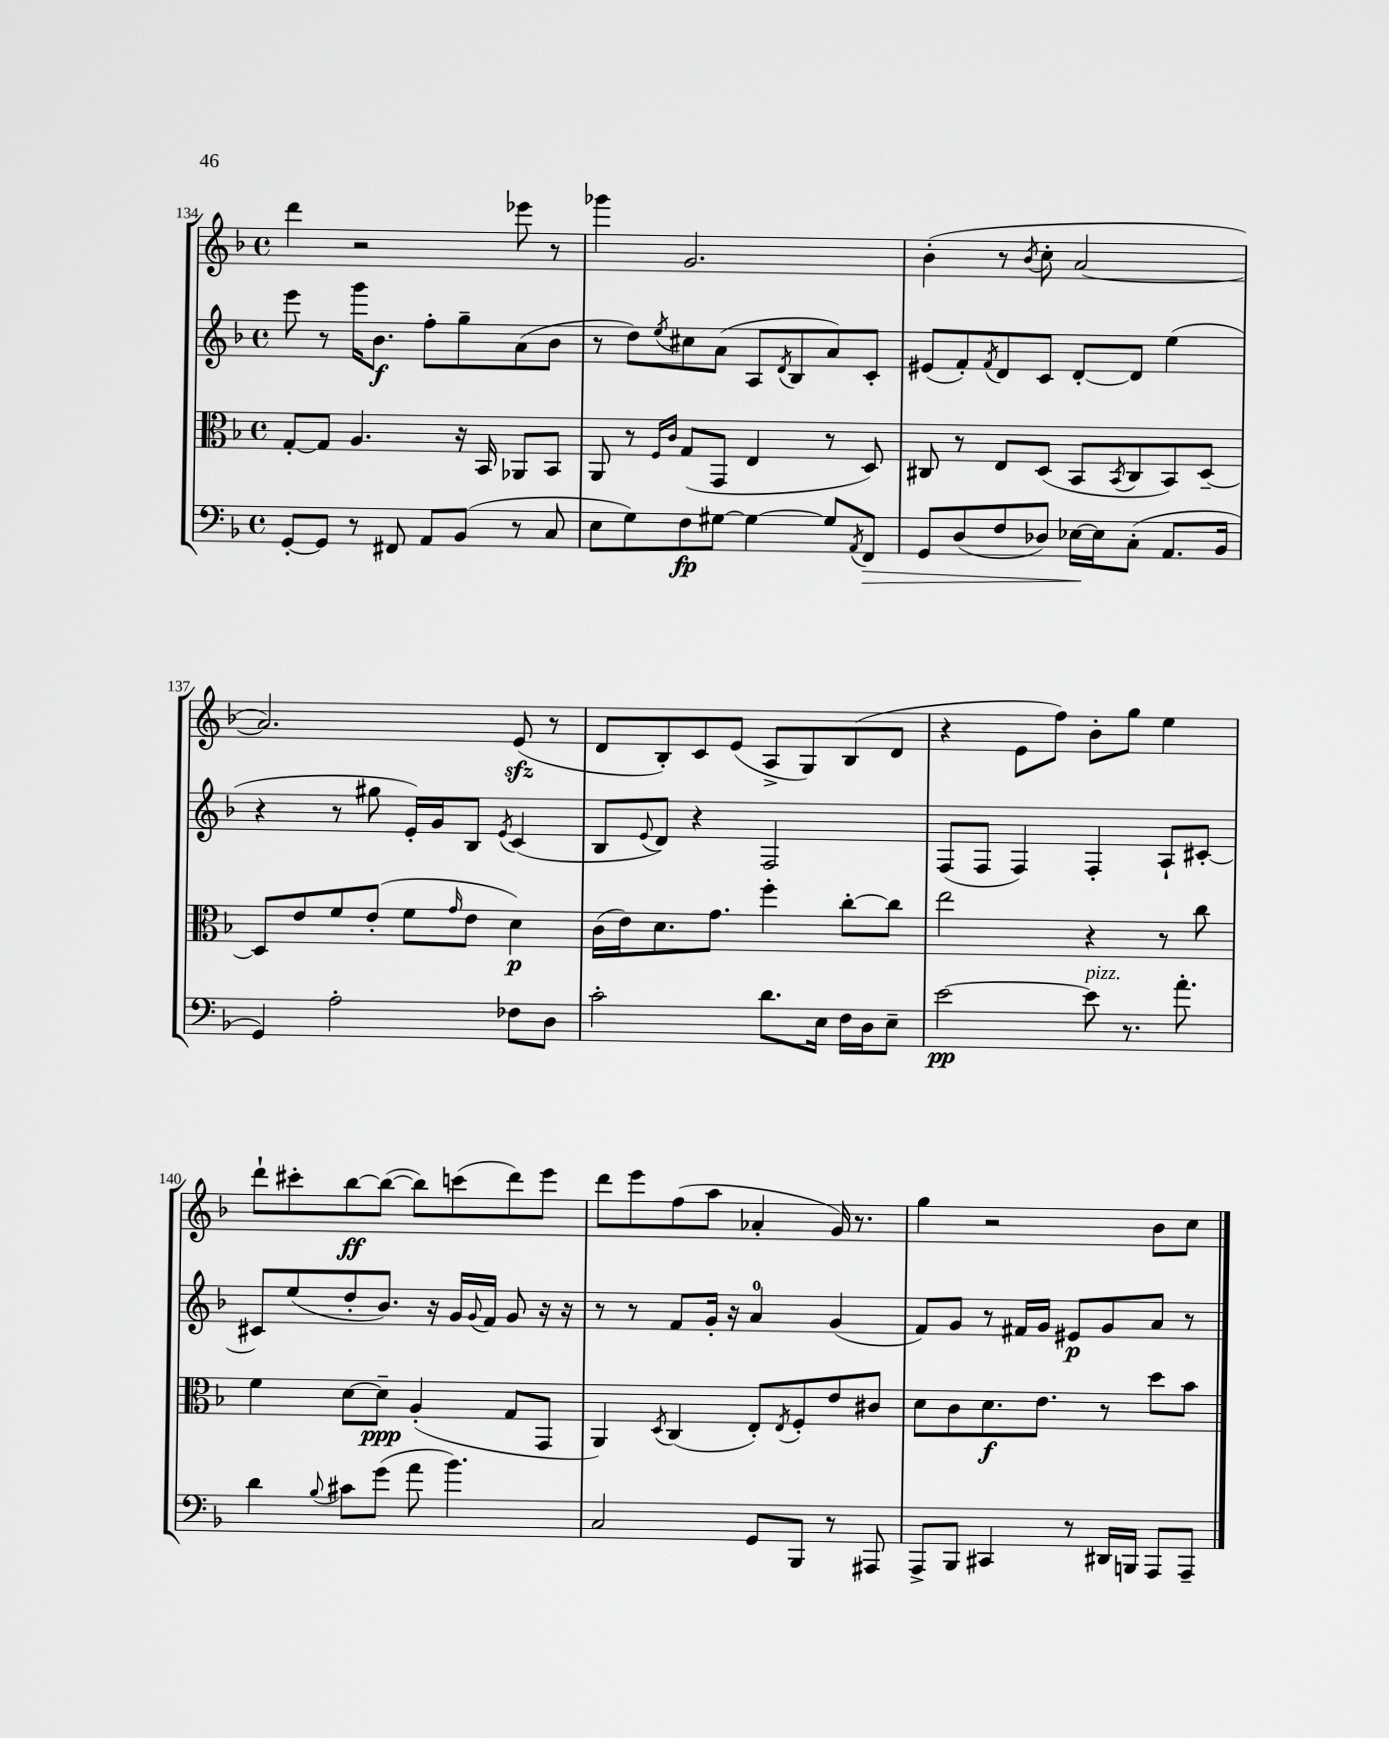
<<
\new StaffGroup <<
\new Staff = "s0" {
    \clef treble \key f \major \defaultTimeSignature \time 4/4
    d'''4 r2 ees'''8 r8 |
    ges'''4 g'2. |
    bes'4-.( r8 \acciaccatura { bes'8 } c''8-. a'2~ |
    a'2.) e'8\sfz( r8 |
    d'8 bes8-.) c'8 e'8( a8-> g8) bes8( d'8 |
    r4 e'8 f''8) bes'8-. g''8 e''4 |
    d'''8-! cis'''8-. bes''8~\ff bes''8~( bes''8) c'''8( d'''8) e'''8 |
    d'''8 e'''8 f''8( a''8 aes'4-. g'16) r8. |
    g''4 r2 bes'8 c''8 \bar "|." |
}
\new Staff = "s1" {
    \clef treble \key f \major \defaultTimeSignature \time 4/4
    e'''8 r8 g'''16 bes'8.\f f''8-. g''8-- a'8( bes'8 |
    r8 d''8) \acciaccatura { e''8 } cis''8 a'8( a8 \acciaccatura { d'8 } bes8 a'8) c'8-. |
    eis'8( f'8-.) \acciaccatura { f'8 } d'8 c'8 d'8~-. d'8 e''4( |
    r4 r8 gis''8 e'16-.) g'16 bes8 \acciaccatura { e'8 } c'4( |
    bes8 \appoggiatura { e'8 } d'8) r4 f2 |
    f8( f8 f4) f4-. a8-! cis'8~-. |
    cis'8 e''8( d''8-. bes'8.) r16 g'16 \appoggiatura { g'8 } f'16 g'8 r16 r16 |
    r8 r8 f'8 g'16-. r16 a'4-0 g'4( |
    f'8) g'8 r8 fis'16 g'16 eis'8\p g'8 a'8 r8 \bar "|." |
}
\new Staff = "s2" {
    \clef alto \key f \major \defaultTimeSignature \time 4/4
    g8~-. g8 a4. r16 bes,16 aes,8 bes,8 |
    a,8 r8 \grace { f16 c'16 } g8( g,8 e4 r8 d8) |
    cis8 r8 e8 d8( bes,8 \acciaccatura { bes,8 } cis8 bes,8) d8~-- |
    d8 e'8 f'8 e'8-.( f'8 \grace { g'16 } e'8 d'4\p) |
    c'16( e'16) d'8. g'8. f''4-. c''8~-. c''8 |
    e''2 r4 r8 c''8 |
    f'4 d'8~ d'8--\ppp a4-.( g8 g,8 |
    a,4) \acciaccatura { d8 } c4( e8-.) \acciaccatura { e8 } f8-. e'8 cis'8 |
    d'8 c'8 d'8.\f e'8. r8 d''8 bes'8 \bar "|." |
}
\new Staff = "s3" {
    \clef bass \key f \major \defaultTimeSignature \time 4/4
    g,8~-. g,8 r8 fis,8 a,8 bes,8( r8 c8 |
    e8 g8) f8\fp gis8~ gis4~ gis8 \acciaccatura { a,8 } f,8\> |
    g,8 d8( f8 des8) ees16~\! ees16 c8-.( a,8. bes,16 |
    g,4) a2-. fes8 d8 |
    c'2-. d'8. e16 f16 d16 e8-- |
    e'2~\pp e'8^\markup { \italic "pizz." } r8. a'8.-. |
    d'4 \appoggiatura { bes8 } cis'8 g'8( a'8 bes'4.) |
    c2 g,8 bes,,8 r8 ais,,8 |
    a,,8-> bes,,8 cis,4 r8 dis,16 b,,16 a,,8 a,,8-- \bar "|." |
}
>>
>>
\layout { \context { \Score currentBarNumber = #134 } }
